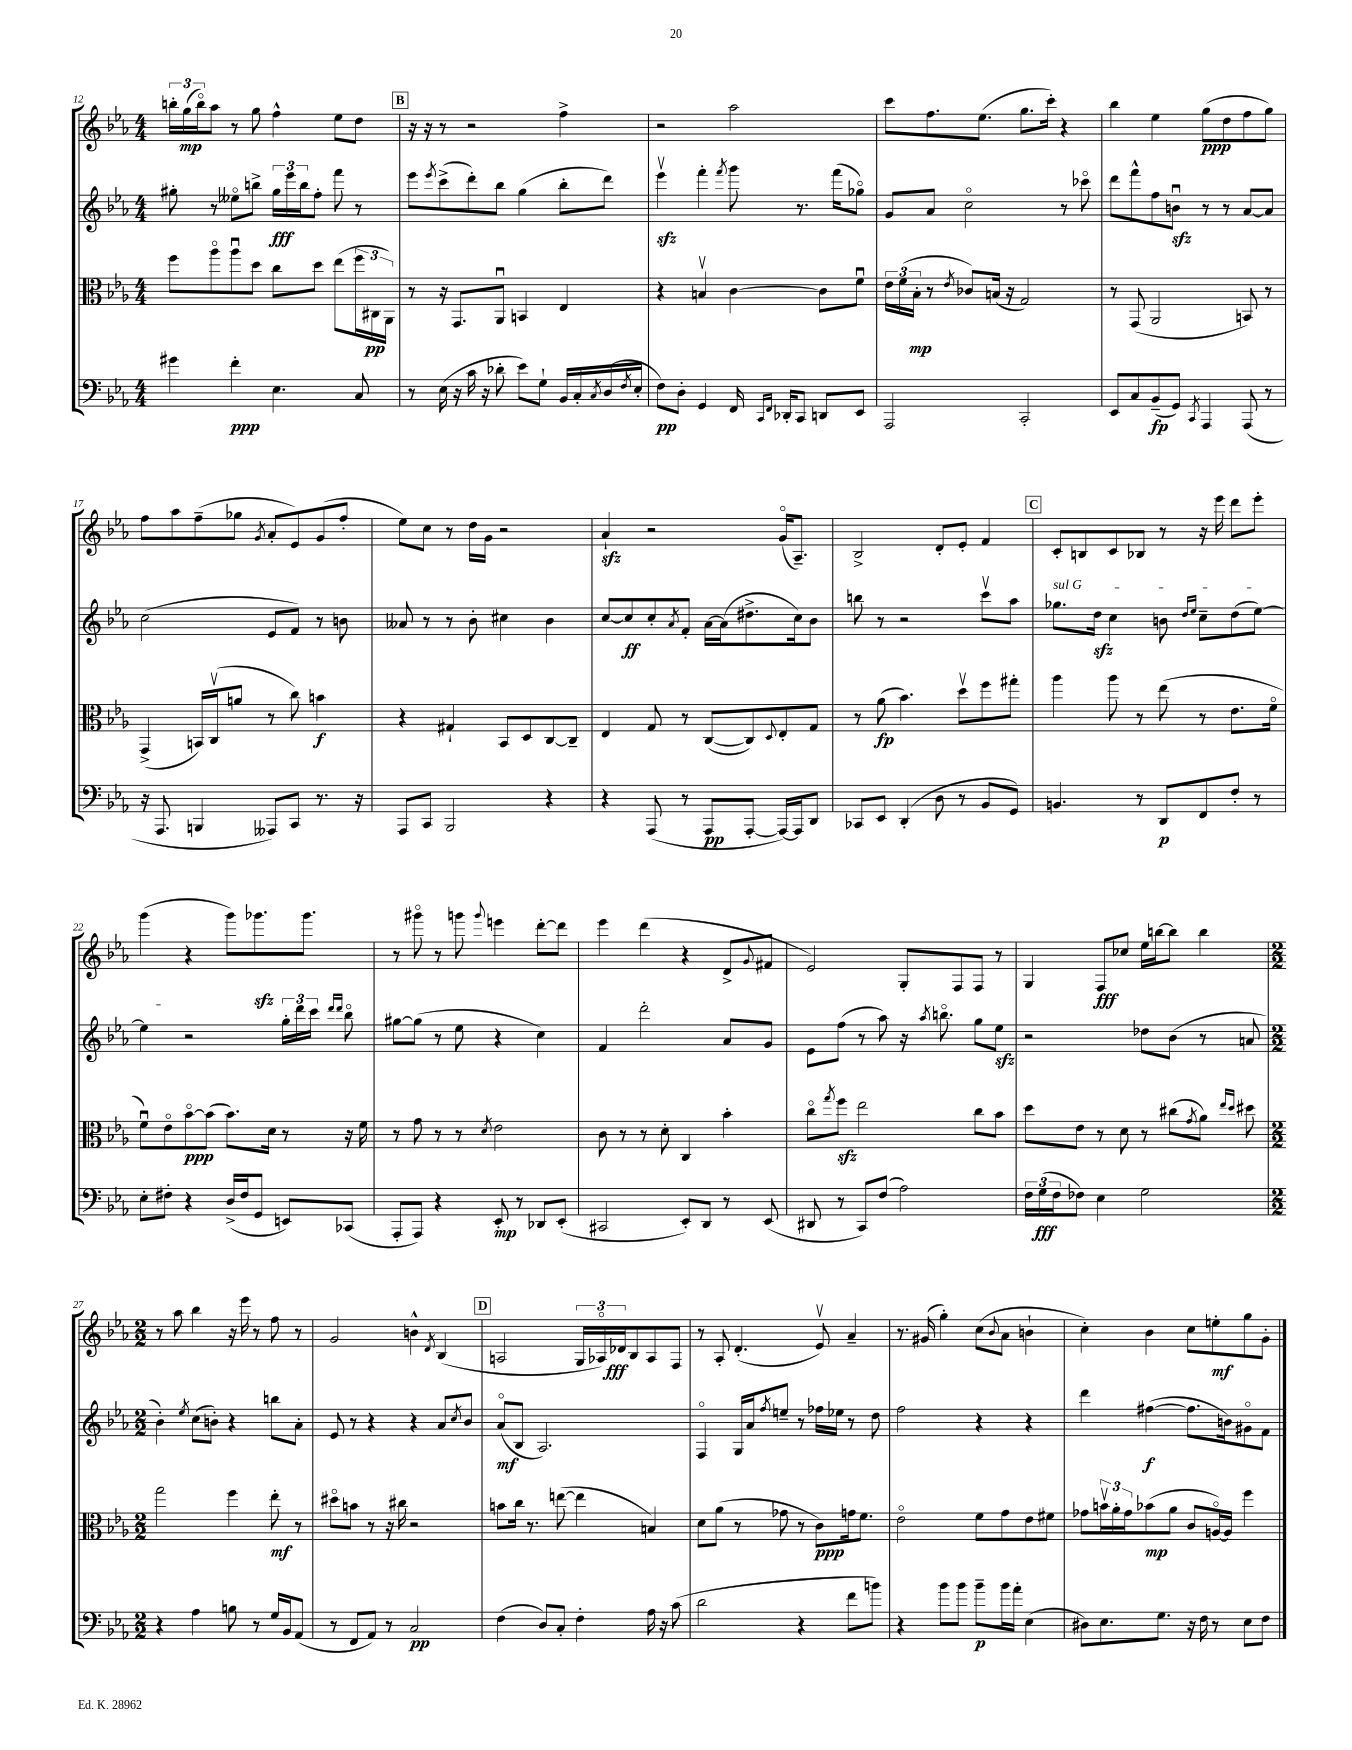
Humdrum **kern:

**kern	**kern	**kern	**kern
*staff4	*staff3	*staff2	*staff1
*clefF4	*clefC3	*clefG2	*clefG2
*k[b-e-a-]	*k[b-e-a-]	*k[b-e-a-]	*k[b-e-a-]
*M4/4	*M4/4	*M4/4	*M4/4
4g#	8ff	8gg#'	24bb'
.	.	.	(24gg
.	.	.	24bbo)
.	8aa-o	8r	8aa-
4f'	8aa-u	8ee--o	8r
.	8dd	8bb^	8gg
4.E-	8cc	24gg#	4ff^^
.	.	24eee-	.
.	.	24bb	.
.	8dd	8ff'	.
.	(8ee-	8fff	8ee-
8C	24ff	8r	8dd
.	24C#	.	.
.	24AA-)	.	.
=	=	=	=
8r	8r	8eee-	16r
.	.	.	16r
.	.	8qeee-	.
(16E-	16r	(8ccc^	8r
16r	8.GG	.	.
16c	.	8ddd')	2r
16r	.	.	.
8d-'	8AA-u	8bb-	.
8e-)	4BB	(4gg	.
8G`	.	.	.
16BB-	4E-	8bb-'	4ff^
16C'	.	.	.
8qC	.	.	.
(16D	.	8ddd)	.
8qF	.	.	.
16E-'	.	.	.
=	=	=	=
8F)	4r	4eee-v	2r
8D'	.	.	.
4GG	4Bv	4fff'	.
.	.	8qfff	.
16FF	[4c	8ggg	2aa-
16qqCC	.	.	.
16qqFF	.	.	.
16DD-'	.	.	.
8CC	.	8.r	.
8DD	8c]	.	.
.	.	(16fff	.
8EE-	8fu	8gg-o)	.
=	=	=	=
2AAA-	24e-	8g	8ccc
.	(24f	.	.
.	24B-'	.	.
.	8r	8a-	8.ff
.	8qe-	.	.
.	8c-)	2cco	.
.	.	.	(8.ee-
.	(16B	.	.
.	16r	.	.
2CC'	2G)	.	8.gg
.	.	.	16ccc')
.	.	8r	4r
.	.	8ccc-o	.
=	=	=	=
8EE-	8r	8ddd	4bb-
8C	(8GG	8fff^^	.
(8BB-~	2AA-	8ff	4ee-
8GG)	.	8bu	.
8qCC	.	.	.
4AAA-	.	8r	(8gg
.	.	8r	8dd
(8AAA-	8BB)	[8a-	8ff
8r	8r	8a-]	8gg)
=	=	=	=
16r	(4GG^	(2cc	8ff
8.AAA-	.	.	.
.	.	.	8aa-
4BBB	16BB)	.	(8ff~
.	(16Cv	.	.
.	8a	.	8gg-
.	.	.	8qg
8AAA--)	8r	8e-	8a-'
8CC	8cc)	8f)	8e-)
8.r	4b	8r	(8g
.	.	8b	8ff'
16r	.	.	.
=	=	=	=
8AAA-	4r	8a--	8ee-)
8CC	.	8r	8cc
2BBB-	4G#`	8r	8r
.	.	8b-'	16dd
.	.	.	16g
.	8BB-	4cc#	2r
.	8D	.	.
4r	[8C	4b-	.
.	8C~]	.	.
=	=	=	=
4r	4E-	[8cc	4a-`
.	.	8cc]	.
(8AAA-	8G	8cc'	2r
.	.	8qa-	.
8r	8r	8f'	.
8AAA-	([8C	[16a-	.
.	.	(16a-]	.
[8AAA-'	8C])	8.dd#^	.
.	8qqD	.	.
16AAA-_)	8E-'	.	(16go
16AAA-]	.	16cc)	8.A-~)
8DD	8G	8b-	.
=	=	=	=
8CC-	8r	8bb	2B-^
8EE-	(8a-	8r	.
(4DD'	4.b-)	2r	.
8D	.	.	8d'
8r	8ddv	.	8e-'
8BB-	8ff	8cccv	4f
8GG)	8gg#'	8aa-	.
=	=	=	=
4.BB	4aa-	8.gg-	8c'
.	.	.	8B
.	.	16dd	.
.	8aa-	4cc	8c
8r	8r	.	8B-
8DD	(8ee-	8b	8r
.	.	16qqdd	.
.	.	16qqee-	.
8FF	8r	8cc~	16r
.	.	.	16eee-
8F'	8.e-	(8dd	8ddd
8r	.	[8ee-)	8eee-'
.	16fo	.	.
=	=	=	=
8E-'	8fu)	4ee-]	(4ggg
8F#'	8e-o	.	.
4r	[8b-o	2r	4r
.	(8b-]	.	.
(16D^	8.b-)	.	8ggg)
16F#	.	.	.
8GG	.	.	8.ggg-
.	16d	.	.
8EE)	8r	24gg'	.
.	.	24ddd	.
.	.	.	8.ggg-
.	.	24ccc	.
.	.	16qqddd	.
.	.	16qqddd	.
(8CC-	16r	8bb-o	.
.	16f	.	.
=	=	=	=
8AAA-'	8r	[8gg#	8r
8AAA-)	8g	(8gg#]	8ggg#o
4r	8r	8r	8r
.	8r	8ee-	8ggg
.	8qd	.	8qqggg
8EE-'	2e-	4r	4eee
8r	.	.	.
8DD-	.	4cc)	[8ddd'
(8EE-'	.	.	8ddd]
=	=	=	=
2CC#	8c	4f	4eee-
.	8r	.	.
.	8r	2ddd'	(4ddd
.	8d'	.	.
8EE-')	4C	.	4r
8DD	.	.	.
8r	4b-'	8a-	8d^
.	.	.	8qqg
(8EE-	.	8g	8f#
=	=	=	=
8DD#	8cco	8e-	2e-)
.	8qgg	.	.
8r	8ff	(8ff	.
8CC)	2ee-	8r	.
(8F	.	8aa-)	.
2A-)	.	16r	8G'
.	.	8qaa-	.
.	.	8.bbo	.
.	.	.	8F
.	8cc	8gg	8F
.	8b-	8ee-	8r
=	=	=	=
24F	8dd	2r	4G
(24G	.	.	.
24F	.	.	.
8F-)	8e-	.	.
4E-	8r	.	8F
.	8d	.	8cc-
2G	8r	8dd-	16ee-
.	.	.	[16bb
.	(8cc#	(8b-	8bb]
.	8qg	.	.
.	8a-)	8r	4bb
.	16qqee-	.	.
.	16qqdd	.	.
.	8dd#	8a	.
=	=	=	=
*M2/2	*M2/2	*M2/2	*M2/2
4r	2gg	4b-')	8r
.	.	.	8aa-
.	.	8qee-	.
4A-	.	(8cc	4bb-
.	.	8b')	.
8B	4ff	4r	16r
.	.	.	16eee-
8r	.	.	8r
16G	8ee-'	8bb	8ff
16BB-	.	.	.
(8AA-	8r	8a-'	8r
=	=	=	=
8r	8dd#o	8e-	2g
8FF	8b	8r	.
8AA-)	8r	4r	.
8r	16r	.	.
.	16cc#	.	.
2C	2r	4r	4b^^
.	.	.	8qd
.	.	8a-	(4B-
.	.	8qcc	.
.	.	8b-	.
=	=	=	=
(4F	8b	(8a-o	2A
.	16cc	8B-	.
.	8.r	.	.
8D)	.	2.A-)	.
8C'	([8ee	.	.
4F'	4ee]	.	24G
.	.	.	24A-o)
.	.	.	24d-
.	.	.	8B-
16A-	4B)	.	8A-
16r	.	.	.
(8c	.	.	8F
=	=	=	=
2d	8d	4Fo	8r
.	(8a-	.	8A-'
.	8r	16G	(4.d'
.	.	16a-	.
.	.	8qff	.
.	8g-	8ee~	.
4r	8r	8r	.
.	8c)	16ff-	8e-v)
.	.	16ee-	.
8f	16g	8r	4a-~
.	8.f	.	.
8b)	.	8dd	.
=	=	=	=
4r	2e-o	2ff	8.r
.	.	.	(16g#
8b-	.	.	4gg')
8b-	.	.	.
8b-~	8f	4r	(8cc
.	.	.	8qqb-
16b-	8g	.	8a-
16a-'	.	.	.
(4E-	8e-	4r	4b`
.	8f#	.	.
=	=	=	=
8D#)	8g-	4ddd	4cc')
8.E-	24bv	.	.
.	24a-'	.	.
.	24g-	.	.
.	(8b-	([4ff#	4b-
8.G	.	.	.
.	8a-	.	.
16r	8c	8.ff#]	8cc
16F	.	.	.
8r	[16Ao)	.	8ee'
.	16A]	16b)	.
8E-	4ff	8g#o	8gg
8F	.	8f	8g'
==	==	==	==
*-	*-	*-	*-
